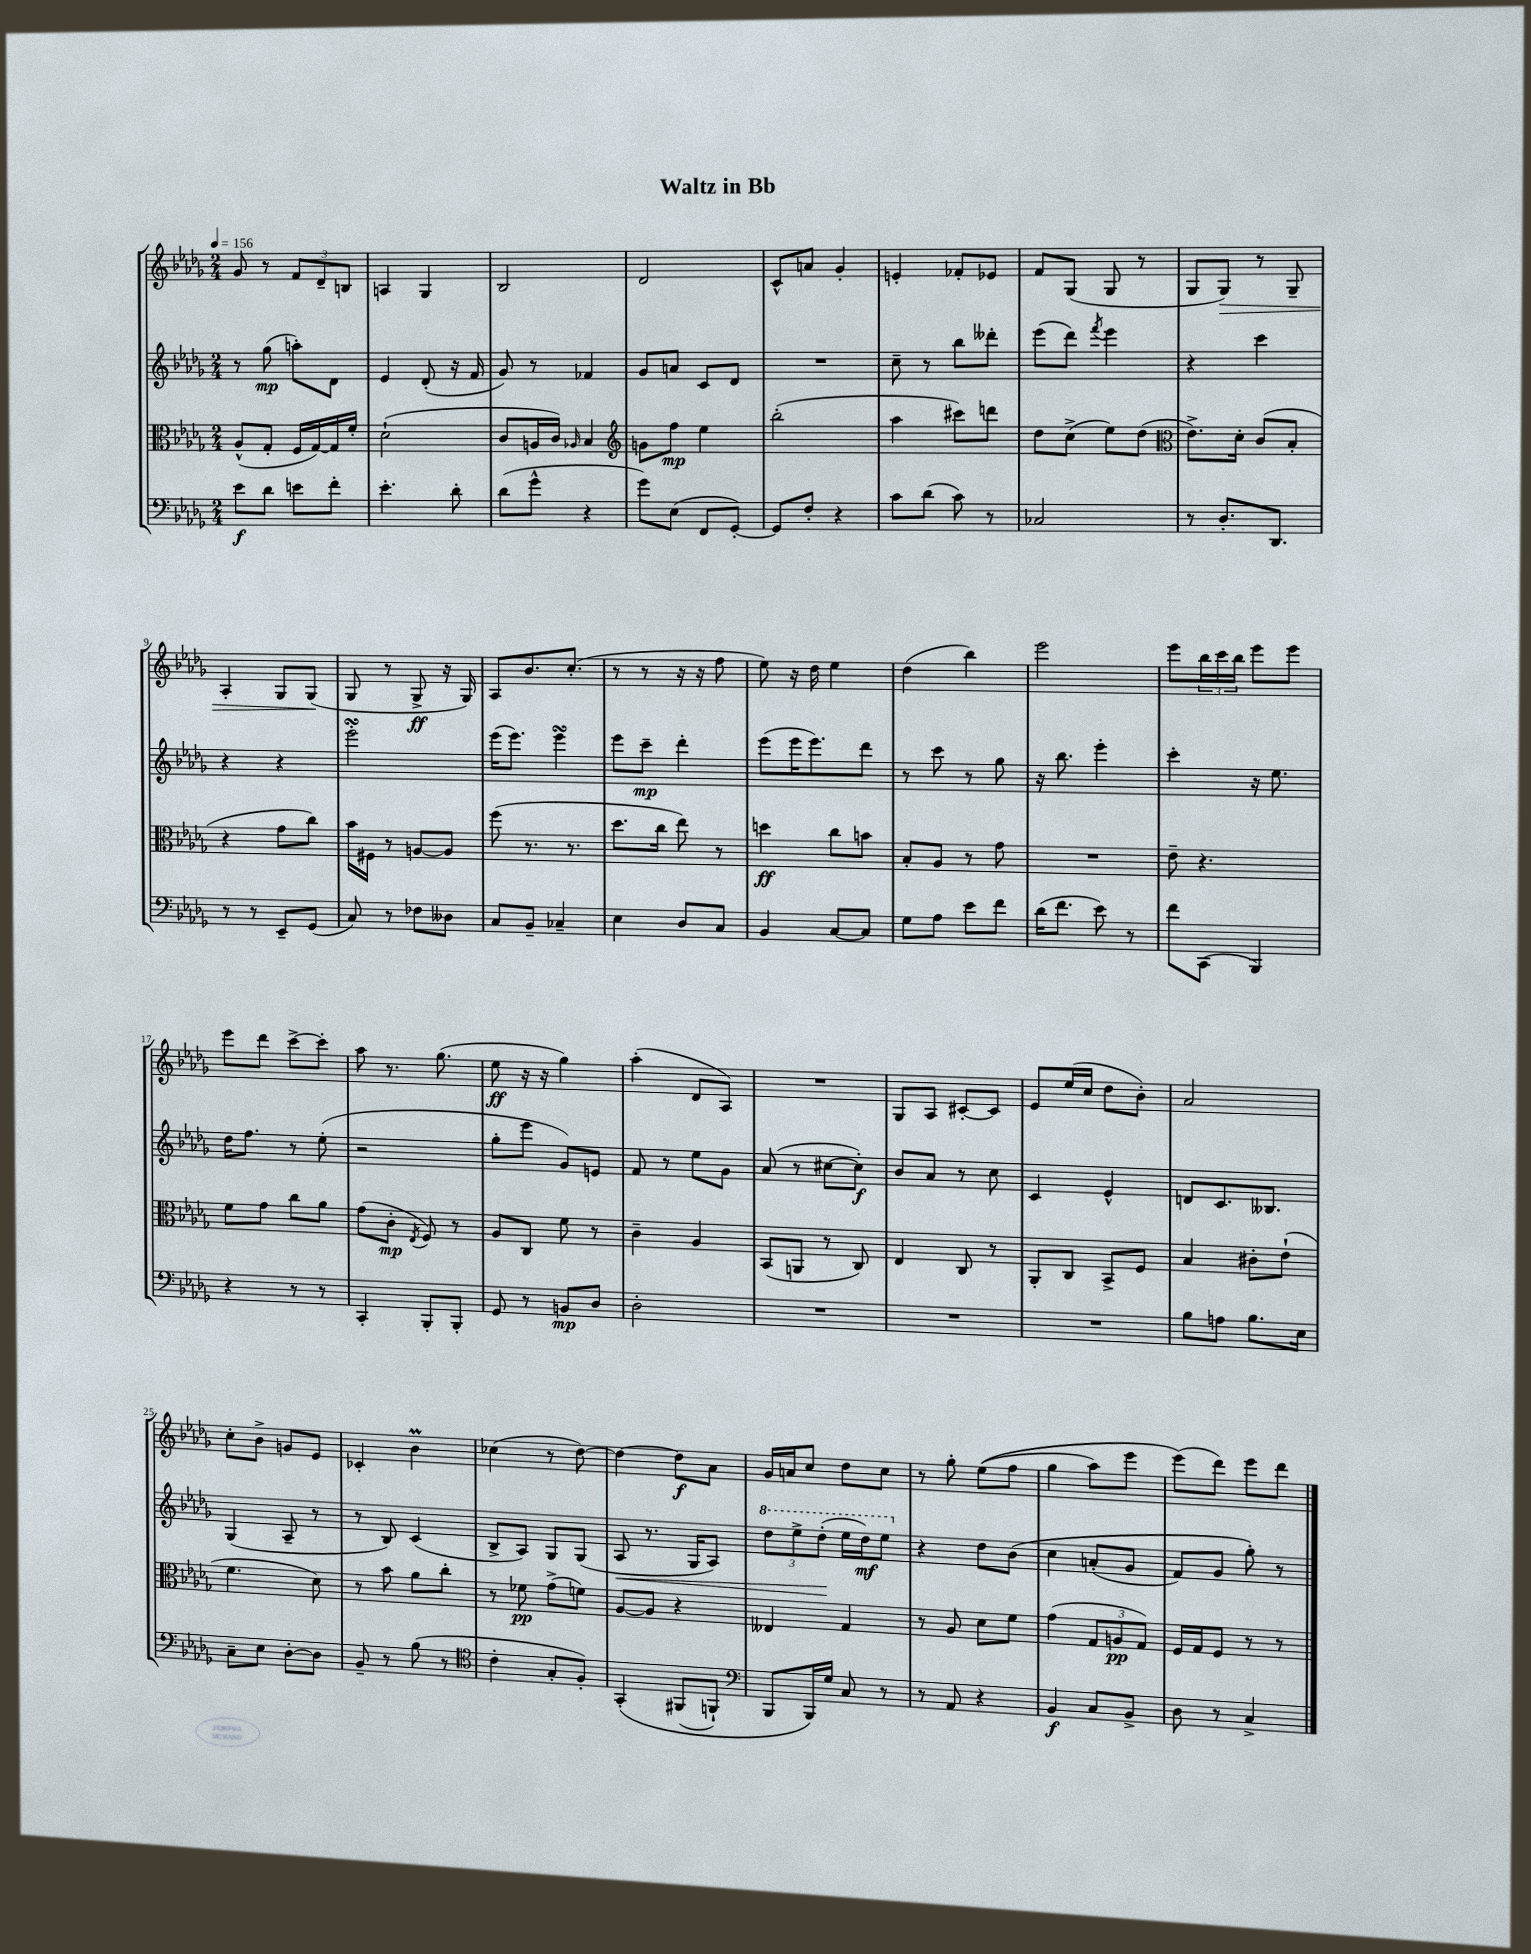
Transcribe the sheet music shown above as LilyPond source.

\header { title = "Waltz in Bb" }
<<
\new StaffGroup <<
\new Staff = "s0" {
    \clef treble \key des \major \numericTimeSignature \time 2/4 \tempo 4 = 156
    ges'8 r8 \tuplet 3/2 { f'8 des'8-- b8 } |
    a4 ges4 |
    bes2 |
    des'2 |
    c'8-^ a'8 ges'4-. |
    e'4-. fes'8-. ees'8 |
    f'8 ges8( ges8 r8 |
    ges8 ges8\>) r8 ges8-- |
    aes4-. ges8 ges8\!( |
    ges8 r8 ges8->\ff r16 ges16) |
    aes8 bes'8. c''8.-.( |
    r8 r8 r16 r16 f''8 |
    ees''8) r16 des''16 ees''4 |
    des''4( bes''4) |
    ees'''2 |
    ees'''8 \tuplet 3/2 { bes''16 c'''16 bes''16 } ees'''8 ees'''8 |
    ees'''8 des'''8 c'''8~-> c'''8-. |
    aes''8 r8. ges''8.( |
    ees''8\ff r16 r16 ges''4) |
    aes''4-.( des'8 aes8) |
    R2 |
    ges8 aes8 cis'8~-. cis'8 |
    ees'8 ees''16( c''16 des''8 bes'8-.) |
    aes'2 |
    c''8-. bes'8-> g'8 ees'8 |
    ces'4-. bes'4\prall |
    ces''4( r8 des''8~) |
    des''4~ des''8\f aes'8 |
    ges'16 a'16 c''8 des''8 c''8 |
    r8 ges''8-. ees''8(\( f''8 |
    ges''4 aes''8) ees'''8 |
    ees'''8(\) des'''8) ees'''8 des'''8 \bar "|." |
}
\new Staff = "s1" {
    \clef treble \key des \major \numericTimeSignature \time 2/4
    r8 ges''8\mp( a''8-.) des'8 |
    ees'4 des'8-.( r16 f'16 |
    ges'8) r8 fes'4 |
    ges'8 a'8 c'8 des'8 |
    R2 |
    c''8-- r8 bes''8 deses'''8-. |
    ees'''8( des'''8) \acciaccatura { f'''8 } ees'''4 |
    r4 c'''4 |
    r4 r4 |
    ees'''2-.\turn |
    ees'''16( ees'''8.) ees'''4\turn |
    ees'''8 c'''8--\mp des'''4-. |
    ees'''8( ees'''16 ees'''8.) des'''8 |
    r8 c'''8 r8 ges''8 |
    r16 bes''8. ees'''4-. |
    c'''4-. r16 ees''8. |
    des''16 f''8. r8 ees''8-.( |
    r2 |
    ges''8-. ees'''8 ges'8) e'8 |
    f'8 r8 ees''8 ges'8 |
    aes'8( r8 cis''8~ cis''8-.\f) |
    bes'8 aes'8 r8 c''8 |
    c'4 ees'4-^ |
    d'8 c'8. beses8. |
    ges4( aes8-- r8 |
    r8 bes8) c'4( |
    bes8-> aes8) ges8 ges8( |
    aes8\< r8. ges16 aes8) |
    \tuplet 3/2 { \ottava #1 des'''8 ees'''8-> des'''8-.\!( } ees'''16 des'''16\mf) ees'''8 \ottava #0 |
    r4 des''8 bes'8\( |
    c''4 a'8-.( ges'8 |
    f'8) ges'8 ges''8-.\) r8 \bar "|." |
}
\new Staff = "s2" {
    \clef alto \key des \major \numericTimeSignature \time 2/4
    aes8-^( ges8-. f16 ges16~) ges16 f'16-. |
    des'2-!( |
    c'8 a16 c'16) \grace { aes16 } bes4 |
    \clef treble g'8 f''8\mp ees''4 |
    bes''2-.( |
    aes''4 cis'''8) d'''8 |
    des''8 c''8->( ees''8) des''8( |
    \clef alto ees'8.->) des'16-. c'8( bes8-. |
    r4 ges'8 c''8) |
    bes'16 fis16 r8 a8~ a8 |
    f''8( r8. r8. |
    des''8. c''16 ees''8) r8 |
    d''4\ff c''8 b'8 |
    bes8-. aes8 r8 ges'8 |
    R2 |
    ees'8-- r4. |
    f'8 ges'8 c''8 aes'8 |
    ges'8( c'8-.\mp \acciaccatura { ees8 } f8) r8 |
    aes8 c8 f'8 r8 |
    c'4-- aes4 |
    bes,8( a,8 r8 c8) |
    ees4 c8 r8 |
    aes,8-. c8 bes,8-> f8 |
    bes4 cis'8-. ees'8-!( |
    f'4. des'8) |
    r8 bes'8 aes'8 c''8-. |
    r8 fes'8\pp ges'8->( f'8) |
    aes8~ aes8 r4 |
    eeses4 ges4 |
    r8 aes8 des'8 f'8 |
    ges'4( \tuplet 3/2 { ges8 a8\pp ges8) } |
    f16 ges16 f8 r8 r8 \bar "|." |
}
\new Staff = "s3" {
    \clef bass \key des \major \numericTimeSignature \time 2/4
    ees'8\f des'8 e'8 f'8-. |
    ees'4.-. des'8-. |
    des'8( ges'8-^ r4 |
    ges'8) ees8( f,8 ges,8~-.) |
    ges,8 f8-. r4 |
    c'8 des'8( c'8) r8 |
    ces2 |
    r8 des8.-. des,8. |
    r8 r8 ees,8-- ges,8( |
    c8) r8 fes8 deses8 |
    c8 bes,8-- ces4-- |
    ees4 des8 c8 |
    bes,4 c8~ c8 |
    ges8 aes8 ees'8 f'8 |
    des'16( f'8. ees'8) r8 |
    f'8 c,8( bes,,4) |
    r4 r8 r8 |
    c,4-. bes,,8-. bes,,8-. |
    ges,8 r8 b,8\mp des8 |
    des2-. |
    R2 |
    R2 |
    R2 |
    bes8 a8 bes8. ees16 |
    c8-- ees8 des8~-. des8 |
    bes,8-- r8 bes8( r8 |
    \clef tenor c'4-. ges8-. f8-.) |
    ges,4-.\( fis,8( f,8-!) |
    \clef bass bes,,8 bes,,16\) ges16 c8 r8 |
    r8 aes,8 r4 |
    bes,4\f c8 bes,8-> |
    des8 r8 c4-> \bar "|." |
}
>>
>>
